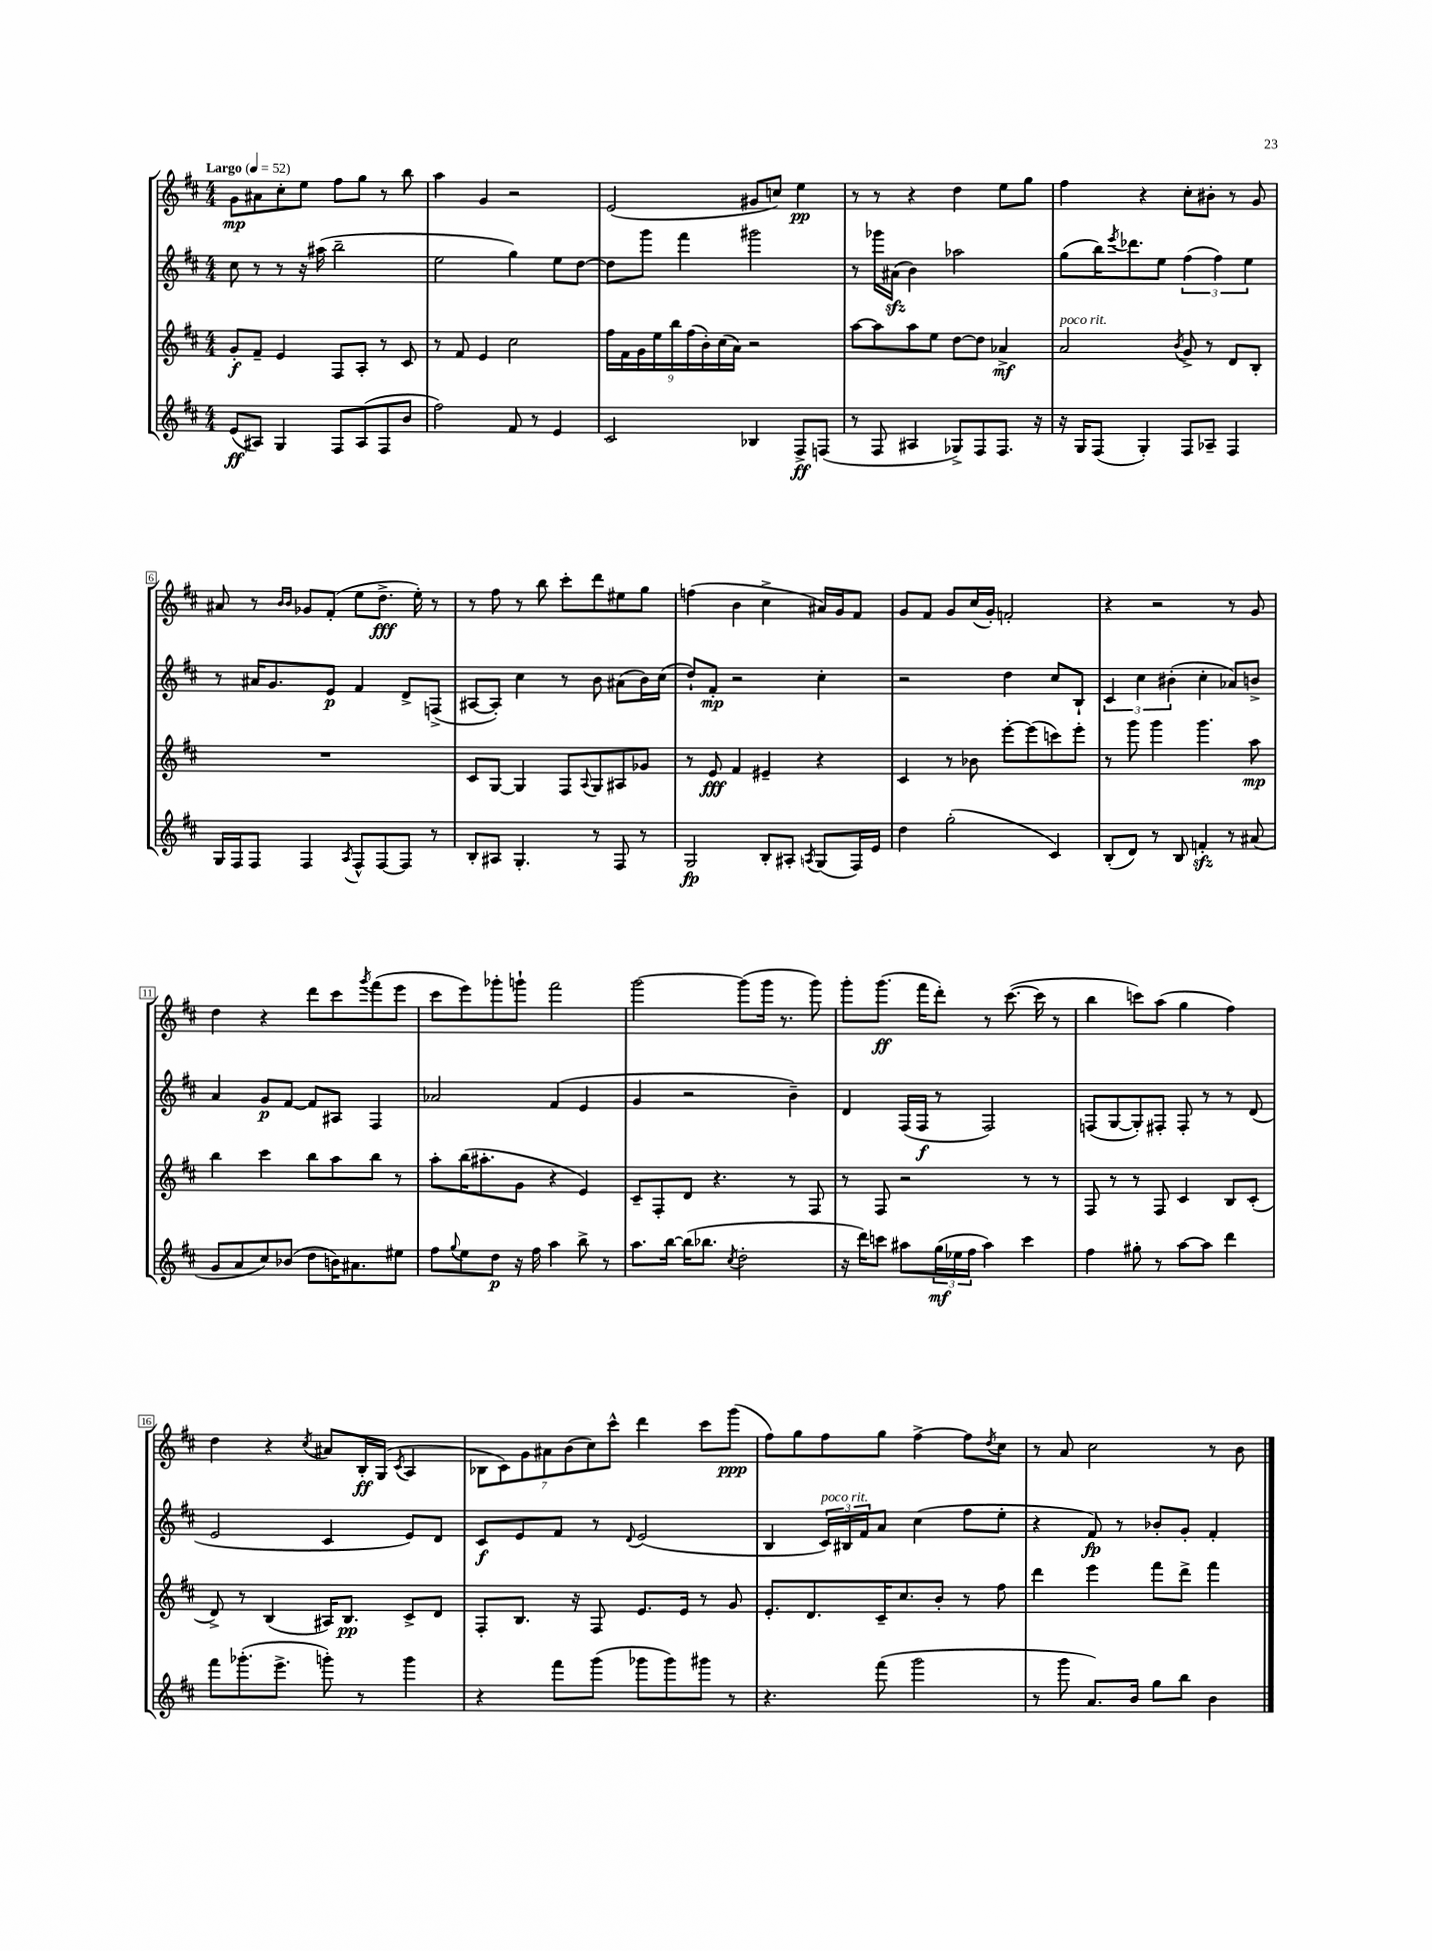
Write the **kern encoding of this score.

**kern	**kern	**kern	**kern
*staff4	*staff3	*staff2	*staff1
*clefG2	*clefG2	*clefG2	*clefG2
*k[f#c#]	*k[f#c#]	*k[f#c#]	*k[f#c#]
*M4/4	*M4/4	*M4/4	*M4/4
*MM52	*MM52	*MM52	*MM52
(8e	8g'	8cc#	8g
8A#)	8f#~	8r	8a#
4G	4e	8r	8cc#'
.	.	16r	8ee
.	.	(16aa#	.
8F#	8F#	2bb~	8ff#
(8A#	8A'	.	8gg
8F#	8r	.	8r
8b	8c#	.	8bb
=	=	=	=
2ff#)	8r	2ee	4aa
.	8f#	.	.
.	4e	.	4g
8f#	2cc#	4gg)	2r
8r	.	.	.
4e	.	8ee	.
.	.	[8dd	.
=	=	=	=
2c#	18ff#	8dd]	(2e
.	18f#	.	.
.	18g	.	.
.	.	8ggg	.
.	18ee	.	.
.	18bb	.	.
.	.	4fff#	.
.	(18ff#	.	.
.	18b')	.	.
.	(18cc#	.	.
.	18a)	.	.
4B-	2r	2ggg#	8g#
.	.	.	8cc)
8F#^	.	.	4ee
(8F	.	.	.
=	=	=	=
8r	[8aa	8r	8r
8F#	8aa]	16ggg-	8r
.	.	(16a#	.
4A#	8aa	4b)	4r
.	8ee	.	.
8G-^)	[8dd	2aa-	4dd
8F#	8dd]	.	.
8.F#	4a-^	.	8ee
.	.	.	8gg
16r	.	.	.
=	=	=	=
16r	2a	(8gg	4ff#
16G	.	.	.
(8F#	.	16bb)	.
.	.	8qeee	.
.	.	8.ddd-	.
4G')	.	.	4r
.	.	8ee	.
.	8qb	.	.
8F#	8g^	(6ff#	8cc#'
8A-~	8r	.	8b#'
.	.	6ff#)	.
4F#	8d	.	8r
.	.	6ee	.
.	8B'	.	8g
=	=	=	=
16G	1r	8r	8a#
16F#	.	.	.
8F#	.	16a#	8r
.	.	8.g	.
.	.	.	16qqb
.	.	.	16qqb
4F#	.	.	8g-
.	.	8e	(8f#'
8qA	.	.	.
8F#^^	.	4f#	8ee
[8F#	.	.	8.dd^
8F#]	.	8d^	.
.	.	.	16ee')
8r	.	(8F^	8r
=	=	=	=
8B'	8c#	[8A#	8r
8A#	[8G	8A#'])	8ff#
4.G'	4G]	4cc#	8r
.	.	.	8bb
.	8F#	8r	8ccc#'
.	8qqA	.	.
8r	8G	8b	8ddd
8F#	8A#	(8a#	8ee#
8r	8g-	16b)	8gg
.	.	(16cc#	.
=	=	=	=
2G	8r	8dd`)	(4ff
.	8e	8f#'	.
.	4f#	2r	4b
8B'	4e#~	.	4cc#^
8A#'	.	.	.
8qA	.	.	.
(8G	4r	4cc#'	16a#)
.	.	.	16g
16F#)	.	.	8f#
16e	.	.	.
=	=	=	=
4dd	4c#	2r	8g
.	.	.	8f#
(2gg'	8r	.	8g
.	8b-	.	(16cc#
.	.	.	16g')
.	[8eee'	4dd	2f'
.	(8eee]	.	.
4c#)	8ccc)	8cc#	.
.	8eee'	8B`	.
=	=	=	=
(8B'	8r	6c#	4r
8d)	8ggg	.	.
.	.	6cc#	.
8r	4ggg	.	2r
.	.	(6b#'	.
8B	.	.	.
4f'	4.ggg	4cc#'	.
8r	.	8a-)	8r
(8a#	8aa	8b^	8g
=	=	=	=
8g	4bb	4a	4dd
8a	.	.	.
8cc#)	4ccc#	8g	4r
(8b-	.	[8f#	.
8dd	8bb	8f#]	8ddd
16b)	8aa	8A#	8ccc#
8.a#	.	.	.
.	.	.	8qggg
.	8bb	4F#	(8fff#
8ee#	8r	.	8eee
=	=	=	=
8ff#	8aa'	2a-	8ccc#
8qqgg	.	.	.
8ee	(16bb	.	8eee)
.	8.aa#'	.	.
8dd	.	.	8ggg-'
16r	8g	.	8ggg`
16ff#	.	.	.
4aa	4r	(4f#	2fff#
8bb^	4e)	4e	.
8r	.	.	.
=	=	=	=
8.aa	8c#~	4g	[2ggg
.	8F#'	.	.
[16bb	.	.	.
(16bb]	8d	2r	.
8.bb-	.	.	.
.	4.r	.	.
8qcc#	.	.	.
2dd'	.	.	(8ggg]
.	.	.	16ggg
.	.	.	8.r
.	8r	4b~)	.
.	8F#	.	8ggg)
=	=	=	=
16r	8r	4d	8ggg'
16ddd)	.	.	.
8ccc	8F#	.	(8.ggg
8aa#	2r	(16F#	.
.	.	16F#	16fff#
(24gg	.	8r	8ddd')
24ee-	.	.	.
24ff#	.	.	.
4aa#)	.	2F#)	8r
.	.	.	([8.ccc#
4ccc	8r	.	.
.	.	.	16ccc#]
.	8r	.	8r
=	=	=	=
4ff#	8F#	(8F	4bb
.	8r	[8G	.
8gg#'	8r	8G'])	8ccc)
8r	8F#	8F#'	(8aa
[8aa	4c#	8F#'	4gg
8aa]	.	8r	.
4ddd	8B	8r	4ff#)
.	(8c#'	(8d	.
=	=	=	=
8fff#	8d^)	2e	4dd
(8.ggg-'	8r	.	.
.	(4B	.	4r
8.eee^	.	.	.
.	.	.	8qcc#
8ggg')	16A#)	4c#	8a#
.	8.B	.	.
8r	.	.	16B'
.	.	.	(16G
.	.	.	8qc#
4ggg	8c#^	8e)	4A
.	8d	8d	.
=	=	=	=
4r	8F#'	8c#	14B-
.	.	.	14c#)
.	8.B	8e	.
.	.	.	14g
.	.	.	14a#
8fff#	.	8f#	.
.	.	.	(14b
.	16r	.	.
.	.	.	14cc#)
(8ggg	8F#	8r	.
.	.	.	14ccc#^^
.	.	8qqd	.
8ggg-	8.e	(2e	4ddd
8ggg-)	.	.	.
.	16e	.	.
8ggg#	8r	.	8ccc#
8r	8g	.	(8ggg
=	=	=	=
4.r	8.e'	4B	8ff#)
.	.	.	8gg
.	8.d	.	.
.	.	24c#)	8ff#
.	.	24B#	.
.	.	24f#	.
(8fff#	16c#~	8a	8gg
.	8.cc#	.	.
2ggg	.	(4cc#	[4ff#^
.	8b'	.	.
.	8r	8ff#	8ff#]
.	.	.	8qdd
.	8ff#	8ee'	8cc#
=	=	=	=
8r	4ddd	4r	8r
8ggg	.	.	8a
8.a)	4eee	8f#)	2cc#
.	.	8r	.
16b	.	.	.
8gg	8fff#	8b-'	.
8bb	8ddd^	8g'	.
4b	4fff#	4f#'	8r
.	.	.	8b
==	==	==	==
*-	*-	*-	*-
